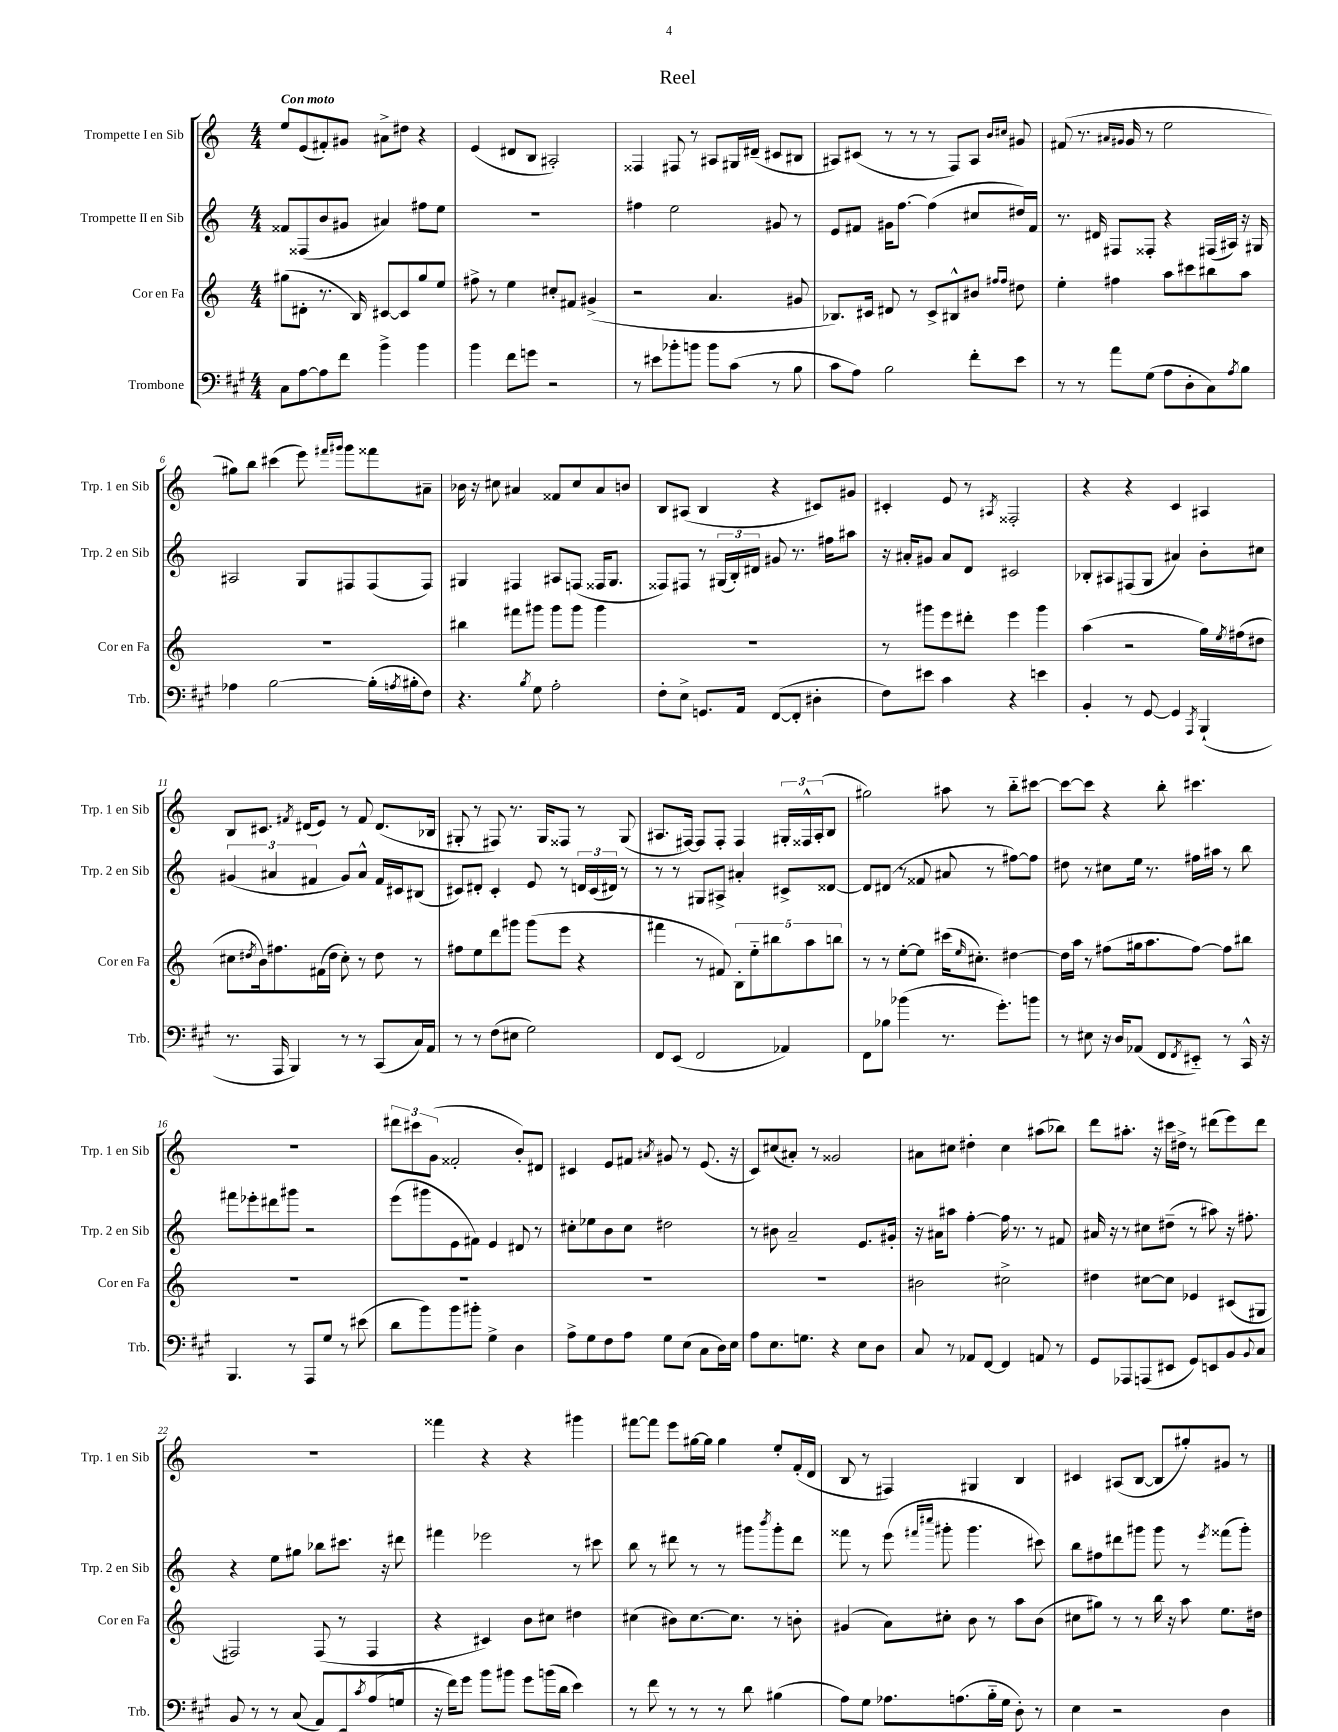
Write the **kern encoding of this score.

**kern	**kern	**kern	**kern
*staff4	*staff3	*staff2	*staff1
*clefF4	*clefG2	*clefG2	*clefG2
*k[f#c#g#]	*k[]	*k[]	*k[]
*M4/4	*M4/4	*M4/4	*M4/4
8C#	(8gg#	8f##	8ee
[8A	8d#'	(8F##	(8e
8A]	8.r	8b	8f#')
8f#	.	8g#	8g#
.	16B)	.	.
4b^	[8c#	4a#)	8a#^
.	8c#]	.	8dd#
4b	8gg#	8ff#	4r
.	8ee	8ee	.
=	=	=	=
4b	8ff#^	1r	(4e
.	8r	.	.
8f#	4ee	.	8d#
8g	.	.	8B
2r	8cc#'	.	2A#')
.	8f#	.	.
.	(4g#^	.	.
=	=	=	=
8r	2r	4ff#	4F##
8e#	.	.	.
8b-'	.	2ee	8F#
8b	.	.	8r
8b	4.a	.	8A#
(8c#	.	.	16G#
.	.	.	(16d#~
8r	.	8g#	8c#
8B	8g#	8r	8B#
=	=	=	=
8c#	8.B-)	8e	8A#)
8A)	.	8f#	(8c#
.	16c#	.	.
2B	8d#	16g#	8r
.	.	[8.ff	.
.	8r	.	8r
.	8c#^	(4ff]	8r
.	8B#^^	.	8F)
8f#'	8b#	8cc#	8A#
.	16qqff#	.	16qqb
.	16qqff#	.	16qqcc#
8e	8dd#	16dd#)	8g#
.	.	16f#	.
=	=	=	=
8r	4ee'	8.r	(8f#
8r	.	.	8.r
.	.	16d#	.
8a	4ff#	8F#	.
.	.	.	16qqa#
.	.	.	16qqg#
.	.	.	16g#
(8G#	.	8F##'	8r
8A	8aa	4r	2ee
8D'	8ccc#	.	.
8C#)	8bb#	(16F#	.
.	.	16A#)	.
8qA	.	.	.
8B	8aa	16r	.
.	.	16G#	.
=	=	=	=
4A-	1r	2A#	8gg#)
.	.	.	8bb
[2B	.	.	(4ccc#
.	.	8G	8eee)
.	.	.	16qqfff#
.	.	.	16qqggg#
.	.	8F#	8ggg#
(16B']	.	(8F#	8fff##
8qA	.	.	.
16B#'	.	.	.
8F#)	.	8F#)	8a#~
=	=	=	=
4.r	4bb#	4G#	16b-
.	.	.	16r
.	.	.	8cc#
.	8fff#	4F#	4a#
8qB	.	.	.
8G#	8ggg#	.	.
2A'	8ggg#	8A#	8f##
.	8ggg#	(8F	8cc#
.	4ggg#	16F##	8a#
.	.	8.G#	.
.	.	.	8b
=	=	=	=
8F#'	1r	8F##)	8B
8E^	.	8F#	(8A#
8.GG	.	8r	4B
.	.	(24G#	.
.	.	24B')	.
16AA	.	.	.
.	.	24d#	.
([8FF#	.	8g#	4r
8FF#']	.	8.r	.
4D#'	.	.	8c#)
.	.	16ff#	.
.	.	8aa#	8g#
=	=	=	=
8F#)	8r	16r	4c#'
.	.	16a#'	.
8e#	8ggg#	8g#	.
4c#	8eee	8a#	8e
.	8ddd#'	8d	8r
.	.	.	8qA#
4r	4eee	2c#	2F##'
4e	4ggg#	.	.
=	=	=	=
4BB'	(4aa	8B-'	4r
.	.	8A#	.
8r	2r	(8F#	4r
[8GG#	.	8G	.
4GG#]	.	4a#)	4c
8qAAA	.	.	.
(4BBB`	16gg)	8b'	4A#
.	8qee	.	.
.	(16ff#	.	.
.	8dd#	8cc#	.
=	=	=	=
8.r	8cc#	(6g#	8B
.	8qdd#	.	.
.	16b)	.	8.c#
.	.	6a#	.
16AAA	8.ff#	.	.
4BBB)	.	.	.
.	.	.	8qf#
.	.	.	(16d#
.	.	6f#	.
.	(16f#	.	8e)
.	16dd#	.	.
8r	8cc#')	8g#)	8r
8r	8r	8a#^^	8f#
(8CC#	8dd#	16f#	(8.d#
.	.	16c#	.
16C#)	8r	(8B#	.
16AA	.	.	16B-
=	=	=	=
8r	8ff#	8c#)	8G#'
8r	8ee	8d#'	8r
(8F#	8ddd	4c#'	8F#)
8E#	8ggg#	.	8.r
2G#)	(8ggg#	8e	.
.	.	.	16G#
.	8eee	8r	8F##
.	4r	24d	8r
.	.	(24c#	.
.	.	24d#)	.
.	.	8r	(8G#
=	=	=	=
8FF#	4fff#	8r	8.A#
(8EE	.	8r	.
.	.	.	[16F#)
2FF#	8r	8G#	8F#]
.	8f#)	8A#^	8F#'
.	10B'	4a#'	4F#
.	10ee'~	.	.
.	10bb#	.	.
4AA-)	.	8c#^	24G#'
.	.	.	24F##^^
.	10aa	.	.
.	.	.	(24A#'
.	.	[8d##	8B
.	10bb	.	.
=	=	=	=
8FF#	8r	8d##]	2gg#)
8B-	8r	(8d#	.
(4b-	[8ee'	8r	.
.	8ee]	8f##	.
8.r	(16ccc#	8a#	8aa#
.	16qqee	.	.
.	8.cc#')	.	.
.	.	8r	8r
8.g#')	.	.	.
.	[4dd#	[8ff#)	8bb'~
8b	.	8ff#]	[8ccc#
=	=	=	=
8r	16dd#]	8dd#	8ccc#_
.	16aa	.	.
8E#	8r	8r	8ccc#]
16r	(8ff#	8cc#	4r
16D	.	.	.
(8AA-	16gg#	16ee	.
.	8.aa	8.r	.
8FF#	.	.	8bb'
8qFF#	.	.	.
8EE#'~)	[8ff#)	16ff#	4.ccc#
.	.	16aa#	.
8r	8ff#]	8r	.
16CC#^^	8bb#	8bb	.
16r	.	.	.
=	=	=	=
4.BBB	1r	8fff#	1r
.	.	8eee-'	.
.	.	8ddd#	.
8r	.	8ggg#	.
8AAA	.	2r	.
8G#	.	.	.
8r	.	.	.
(8e#	.	.	.
=	=	=	=
8d	1r	(8eee	12ddd#
.	.	.	12ccc#
8b)	.	8ggg#	.
.	.	.	(12g
8b	.	8e	2f##'
8b#'	.	8f#)	.
4G#^	.	4e	.
4D	.	8d#	8b')
.	.	8r	8d#
=	=	=	=
8A^	1r	8cc#'	4c#
8G#	.	8ee-	.
8F#	.	8b	8e
8A	.	8cc#	8f#
.	.	.	8qa#
8G#	.	2dd#	8g#
(8E	.	.	8r
8C#	.	.	(8.e
16D)	.	.	.
16E	.	.	16r
=	=	=	=
8A	1r	8r	8c)
8.E	.	8b#	(8cc#
.	.	2a~	8a#')
8.G	.	.	.
.	.	.	8r
4r	.	.	2g##
8E	.	8.e	.
8D	.	.	.
.	.	16g#'	.
=	=	=	=
8C#	2b#	16r	8a#
.	.	16a#	.
8r	.	8aa#	8cc#
8AA-	.	[4ff'	4dd#'
[8FF#	.	.	.
4FF#]	2cc#^	16ff]	4cc#
.	.	8.r	.
8AA	.	8r	(8aa#
8r	.	8f#	8bb-)
=	=	=	=
8GG#	4dd#	16a#	8ddd
.	.	16r	.
8AAA-	.	8r	8.aa#'
(8AAA	[8cc#	8cc#	.
.	.	.	16r
8EE#	8cc#]	(8dd#~	16ccc#
.	.	.	16dd#^
8GG#)	4e-	8r	8r
8EE	.	8aa#)	(8ddd#
8BB	(8c#	16r	8eee)
.	.	8.ff#'	.
8qqBB	.	.	.
8C#	8G#	.	8ddd#
=	=	=	=
8BB	2F#)	4r	1r
8r	.	.	.
8r	.	8ee	.
(8C#	.	8gg#	.
8AA)	(8F#	8bb-	.
8EE	8r	8.ccc#	.
8qc#	.	.	.
(8A	4F#	.	.
.	.	16r	.
8G	.	8ddd#	.
=	=	=	=
16r	4r	4fff#	4fff##
16f#)	.	.	.
8g#	.	.	.
8b	4c#)	2eee-	4r
8b#	.	.	.
8g#	8b	.	4r
(16b	8cc#	.	.
16d	.	.	.
4e)	4dd#	8r	4ggg#
.	.	8ccc#	.
=	=	=	=
8r	(4cc#	8bb	[8fff#
8f#	.	8r	8fff#]
8r	8b#)	8ddd#	8eee
8r	[8.cc#	8r	[16gg#
.	.	.	16gg#]
8r	.	8r	4gg#
.	8.cc#]	.	.
8d	.	8ggg#	.
.	.	8qbbb	.
(4B#	8r	8ggg#'	8ee'
.	8b'	8ddd#	(16f'
.	.	.	16d
=	=	=	=
8A)	(4g#	8fff##	8B
8G#	.	8r	8r
8.A-	8a)	(8eee	4F#)
.	.	16qqfff#	.
.	.	16qqcccc#	.
.	8cc#'	8ggg#'	.
(8.A	.	.	.
.	8b	4.ggg#	4G#
16B'~	8r	.	.
16G#	.	.	.
8D')	8aa	.	4B
8r	(8b	8ccc#)	.
=	=	=	=
4E	8cc#	8bb	4c#
.	8gg#)	8ff#	.
2r	8r	8ddd#	(8A#
.	8r	8ggg#	[8B
.	16bb	8ggg#	8B]
.	16r	.	.
.	8aa	8r	8gg#')
.	.	8qeee	.
4D	8.ee	(8fff##	8g#
.	.	8ggg#')	8r
.	16dd#	.	.
==	==	==	==
*-	*-	*-	*-
